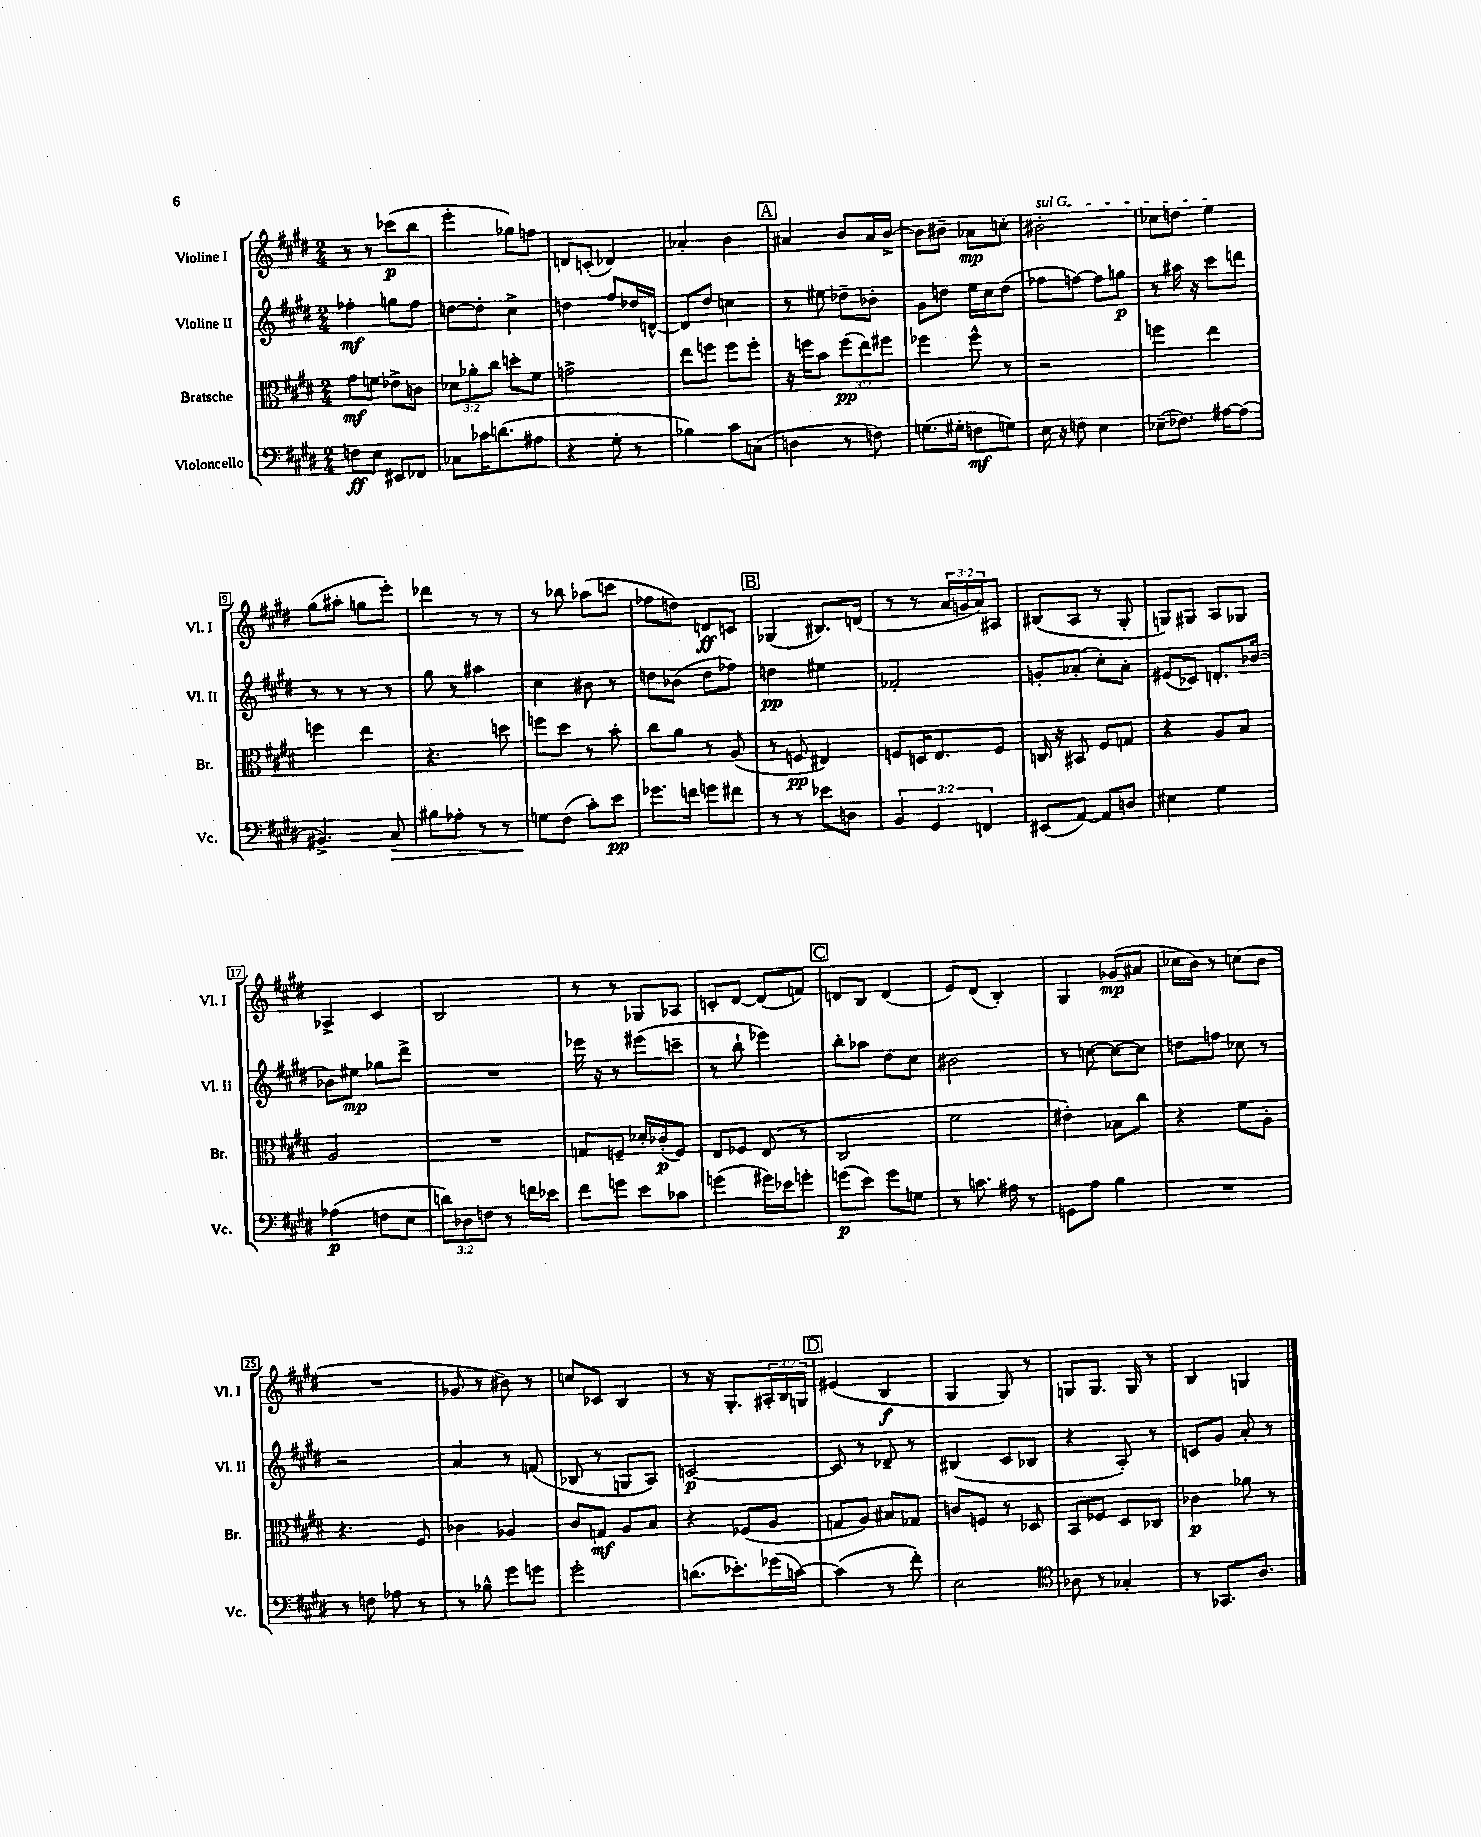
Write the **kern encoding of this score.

**kern	**dynam	**kern	**dynam	**kern	**dynam	**kern	**dynam
*part4	*part4	*part3	*part3	*part2	*part2	*part1	*part1
*staff4	*staff4	*staff3	*staff3	*staff2	*staff2	*staff1	*staff1
*I"Violoncello	*	*I"Bratsche	*	*I"Violine II	*	*I"Violine I	*
*I'Vc.	*	*I'Br.	*	*I'Vl. II	*	*I'Vl. I	*
*clefF4	*	*clefC3	*	*clefG2	*	*clefG2	*
*k[f#c#g#d#]	*	*k[f#c#g#d#]	*	*k[f#c#g#d#]	*	*k[f#c#g#d#]	*
*M2/4	*	*M2/4	*	*M2/4	*	*M2/4	*
=1	=1	=1	=1	=1	=1	=1	=1
8Fn\L	ff	8g#\L	mf	4ff-X'\	mf	8r	.
8E\J	.	8fn\J	.	.	.	8r	.
8EE#X/L	.	8e-X^\L	.	8ggn\L	.	(8ccc-X\L	p
8FF-X/J	.	8cn\J	.	8ff-\J	.	8bb\J	.
=2	=2	=2	=2	=2	=2	=2	=2
8C-X\L	.	12d-X\L	.	[8ddn\L	.	4eee'\	.
.	.	12a-X'\	.	.	.	.	.
16c-X\K	.	.	.	8dd'\J]	.	.	.
.	.	12cc#\J	.	.	.	.	.
(8.dn\	.	.	.	.	.	.	.
.	.	8ddn'\L	.	4cc#^\	.	8gg-X\L)	.
8A#X\J	.	8f#\J	.	.	.	8ffn\J	.
=3	=3	=3	=3	=3	=3	=3	=3
4r	.	2gn^\	.	4ddn\	.	8dn/L	.
.	.	.	.	.	.	(8cn'/J	.
8G#'\	.	.	.	8ff#/L	.	4d-X/)	.
8r	.	.	.	16dd-X/L	.	.	.
.	.	.	.	[16dn^^/JJ	.	.	.
=4	=4	=4	=4	=4	=4	=4	=4
4B-X\)	.	8ee\L	.	8d/L]	.	4a-X'/	.
.	.	8ffn\J	.	8dd#/J	.	.	.
8c#\L	.	8ff\L	.	4ccn\	.	4b\	.
(8Cn\J	.	8ff'\J	.	.	.	.	.
!!LO:REH:place=s1:t=A
=5	=5	=5	=5	=5	=5	=5	=5
4Dn\	.	16r	.	8r	.	4a#X/	.
.	.	16ffn\KL	.	.	.	.	.
.	.	8b\J	.	8ee#X\	.	.	.
8r	.	(12ff\L	pp	8dd-X~\L	.	8b/L	.
.	.	12ee\)	.	.	.	.	.
8Fn\)	.	.	.	8b-X'\J	.	16a#/L	.
.	.	12ff#X\J	.	.	.	.	.
.	.	.	.	.	.	[16b^/JJ	.
=6	=6	=6	=6	=6	=6	=6	=6
(8.Gn\L	.	4ff-X\	.	8g#\L	.	8b\L]	.
.	.	.	.	8ddn\J	.	8b#X~\J	.
16G#X'\Jk	.	.	.	.	.	.	.
8Fn\L	mf	8ff-^^\	.	16ee\LL	.	8a-X\L	mp
.	.	.	.	16cc#\J	.	.	.
8Gn\J)	.	8r	.	(8dd\J	.	8ccn'\J	.
=7	=7	=7	=7	=7	=7	=7	=7
!	!	!	!	!	!	!LO:TX:a:i:t=sul G	!
16E\	.	2r	.	8ff-X\L	.	2b#X'\	.
16r	.	.	.	.	.	.	.
8Fn\	.	.	.	[8ffn\J)	.	.	.
4E\	.	.	.	8ff\L]	.	.	.
.	.	.	.	8ggn\J	p	.	.
=8	=8	=8	=8	=8	=8	=8	=8
(8E-X~\L	.	4ffn\	.	8r	.	8cc-X\L	.
8.F-X\J)	.	.	.	16aa#X\	.	8ddn\J	.
.	.	.	.	16r	.	.	.
.	.	4ee\	.	8ccc#\L	.	4ee\	.
[16A#X\KL	.	.	.	.	.	.	.
(8A#\J]	.	.	.	8dddn\J	.	.	.
!!LO:LB:g=z
=9	=9	=9	=9	=9	=9	=9	=9
4.BB#X^/)	.	4ffn\	.	8r	.	(8gg#\L	.
.	.	.	.	8r	.	8aa#X'\J	.
.	.	4ee\	.	8r	.	8ggn\L	.
!	!LO:HP:b	!	!	!	!	!	!
8C#/	>	.	.	8r	.	8eee'\J)	.
=10	=10	=10	=10	=10	=10	=10	=10
8B#X\L	.	4.r	.	8gg#\	.	4ddd-X\	.
8A-X'\J	.	.	.	8r	.	.	.
8r	.	.	.	4aa#X\	.	8r	.
8r	.	8ddn\	.	.	.	8r	.
=11	=11	=11	=11	=11	=11	=11	=11
8Gn\L	.	8ffn\L	.	4cc#\	.	8r	.
(8F#\J	]	8dd#\J	.	.	.	8bb-X\	.
8c#'\L)	.	8r	.	8b#X\	.	(8aa-X\L	.
8e\J	pp	8b'\	.	8r	.	8cccn\J	.
=12	=12	=12	=12	=12	=12	=12	=12
8.g-X\L	.	8cc#\L	.	8ddn\L	.	8ff-X\L	.
.	.	8a\J	.	(8b-X\J	.	8ddn\J)	.
16fn\Jk	.	.	.	.	.	.	.
8gn\L	.	8r	.	8dd\L	.	8dn/L	ff
8f#X\J	.	(8A/	.	8ff-X\J)	.	8cn/J	.
!!LO:REH:place=s1:t=B
=13	=13	=13	=13	=13	=13	=13	=13
8r	.	8r	.	4ddn\	pp	(4G-X/	.
8r	.	8Fn/	pp	.	.	.	.
8e-X\L	.	4E#X/)	.	4ee#X\	.	8.B#X/L)	.
8Dn\J	.	.	.	.	.	.	.
.	.	.	.	.	.	(16dn/Jk	.
=14	=14	=14	=14	=14	=14	=14	=14
6BB/	.	8Fn/L	.	2f-X'/	.	8r	.
.	.	16Dn/K	.	.	.	8r	.
6GG#/	.	.	.	.	.	.	.
.	.	8.E/	.	.	.	.	.
.	.	.	.	.	.	24a/LL	.
.	.	.	.	.	.	24gn/	.
6FFn/	.	.	.	.	.	24a/J)	.
.	.	8F/J	.	.	.	8A#X/J	.
=15	=15	=15	=15	=15	=15	=15	=15
(8EE#X/L	.	16Cn/	.	8gn'/L	.	(8B#X/L	.
.	.	16r	.	.	.	.	.
[8AA/J)	.	8BB#X/	.	(8a-X'/J	.	8A/J	.
8AA/L]	.	8F#/L	.	8cc#'\L)	.	8r	.
8Dn/J	.	8Gn/J	.	8a-'\J	.	8G#'/	.
=16	=16	=16	=16	=16	=16	=16	=16
4E#X\	.	4r	.	(8e#X/L	.	8Gn/L)	.
.	.	.	.	8c-X/J)	.	8G#X/J	.
4G#\	.	8A/L	.	8.dn'/L	.	8A/L	.
.	.	8B/J	.	.	.	8G-X/J	.
.	.	.	.	[16b-X/Jk	.	.	.
!!LO:LB:g=z
=17	=17	=17	=17	=17	=17	=17	=17
(4A-X\	p	2A/	.	8b-X\L]	.	4A-X^/	.
.	.	.	.	8ee#X\J	mp	.	.
8Fn\L	.	.	.	8gg-X\L	.	4c#/	.
8E\J	.	.	.	8ddd#^\J	.	.	.
=18	=18	=18	=18	=18	=18	=18	=18
12dn\L)	.	2r	.	2r	.	2B/	.
12D-X\	.	.	.	.	.	.	.
12Fn\J	.	.	.	.	.	.	.
8r	.	.	.	.	.	.	.
16fn\LL	.	.	.	.	.	.	.
16e-X\JJ	.	.	.	.	.	.	.
=19	=19	=19	=19	=19	=19	=19	=19
8f#\L	.	8Gn/L	.	16eee-X\	.	8r	.
.	.	.	.	16r	.	.	.
8gn\J	.	8Fn~/J	.	8r	.	8r	.
8e\L	.	16d-X'/LL	.	(8eee#X\L	.	8G-X/L	.
.	.	(16c-X'/J	p	.	.	.	.
8c-X\J	.	8F/J)	.	8cccn~\J	.	8A-X/J	.
=20	=20	=20	=20	=20	=20	=20	=20
(4gn\	.	8E/L	.	8r	.	8cn'/L	.
.	.	8F-X/J	.	8bb`\	.	[8d#/J	.
16g#X\LL)	.	(8E/	.	4eee-X\)	.	(8d#/L]	.
16e-X\J	.	.	.	.	.	.	.
8gn'\J	.	8r	.	.	.	8fn/J)	.
!!LO:REH:place=s1:t=C
=21	=21	=21	=21	=21	=21	=21	=21
(8gn\L	p	2C#/	.	8bb'\L	.	8dn/L	.
8e\J)	.	.	.	8aa-X\J	.	8B/J	.
8g\L	.	.	.	8dd#\L	.	(4d/	.
8Gn\J	.	.	.	8cc#\J	.	.	.
=22	=22	=22	=22	=22	=22	=22	=22
8r	.	2f#\	.	2b#X\	.	8e/L)	.
8.cn\	.	.	.	.	.	(8d#/J	.
.	.	.	.	.	.	4B'/)	.
16A#X\	.	.	.	.	.	.	.
8r	.	.	.	.	.	.	.
=23	=23	=23	=23	=23	=23	=23	=23
8GGn\L	.	4e#X'\)	.	8r	.	4G#/	.
8A\J	.	.	.	[8ccn\	.	.	.
4B\	.	8B-X\L	.	8cc\L_	.	(8g-X/L	mp
.	.	8cc#\J	.	8cc\J]	.	8a#X/J	.
=24	=24	=24	=24	=24	=24	=24	=24
2r	.	4r	.	8ddn\L	.	16cc-X\LL	.
.	.	.	.	.	.	16b\JJ)	.
.	.	.	.	8ffn\J	.	8r	.
.	.	8f#\L	.	8cc-X\	.	(8ccn\L	.
.	.	8A'\J	.	8r	.	8b\J	.
!!LO:LB:g=z
=25	=25	=25	=25	=25	=25	=25	=25
8r	.	4.r	.	2r	.	2r	.
8Fn\	.	.	.	.	.	.	.
8A-X\	.	.	.	.	.	.	.
8r	.	8F#/	.	.	.	.	.
=26	=26	=26	=26	=26	=26	=26	=26
8r	.	4c-X\	.	4a/	.	8g-X/	.
8B-X^^\	.	.	.	.	.	8r	.
8g#\L	.	4A-X/	.	8r	.	8b#X\)	.
8gn\J	.	.	.	(8fn/	.	8r	.
=27	=27	=27	=27	=27	=27	=27	=27
2g#'\	.	8c#/L	.	8B-X/	.	8ccn/L	.
.	.	8Gn/J	mf	8r	.	8c-X/J	.
.	.	8A/L	.	8Gn/L	.	4B/	.
.	.	8B/J	.	8A/J)	.	.	.
=28	=28	=28	=28	=28	=28	=28	=28
(8.dn\L	.	4r	.	[2cn/	p	8r	.
.	.	.	.	.	.	16r	.
8.e-X'\)	.	.	.	.	.	8.G#'/L	.
.	.	(8F-X/L	.	.	.	.	.
(16g-X\L	.	8A/J	.	.	.	24A#X'/L	.
.	.	.	.	.	.	24B/	.
[16cn\JJ)	.	.	.	.	.	.	.
.	.	.	.	.	.	24Gn/JJ	.
!!LO:REH:place=s1:t=D
=29	=29	=29	=29	=29	=29	=29	=29
(4c\]	.	8Gn/L	.	8c/]	.	(4e#X/	.
.	.	8A/J)	.	8r	.	.	.
8r	.	8B#X/L	.	8d-X~/	.	4B/	f
8f#'\)	.	8G-X/J	.	8r	.	.	.
=30	=30	=30	=30	=30	=30	=30	=30
2E\	.	8cn/L	.	(4B#X/	.	4G#/	.
.	.	8Fn/J	.	.	.	.	.
.	.	8r	.	8c#/L	.	8G#/)	.
.	.	8D-X/	.	8B-X/J	.	8r	.
=31	=31	=31	=31	=31	=31	=31	=31
*clefC4	*	*	*	*	*	*	*
8A-X\	.	8BB/L	.	4r	.	8Gn/L	.
8r	.	8F-X/J	.	.	.	8.G/J	.
4G-X'/	.	8D#/L	.	8A'/)	.	.	.
.	.	.	.	.	.	16G/	.
.	.	8C-X/J	.	8r	.	8r	.
=32	=32	=32	=32	=32	=32	=32	=32
8r	.	4c-X\	p	8cn/L	.	4B/	.
8.GG-X/L	.	.	.	8g#/J	.	.	.
.	.	8a-X\	.	8a'/	.	4Gn/	.
8.A/J	.	.	.	.	.	.	.
.	.	8r	.	8r	.	.	.
==	==	==	==	==	==	==	==
*-	*-	*-	*-	*-	*-	*-	*-
